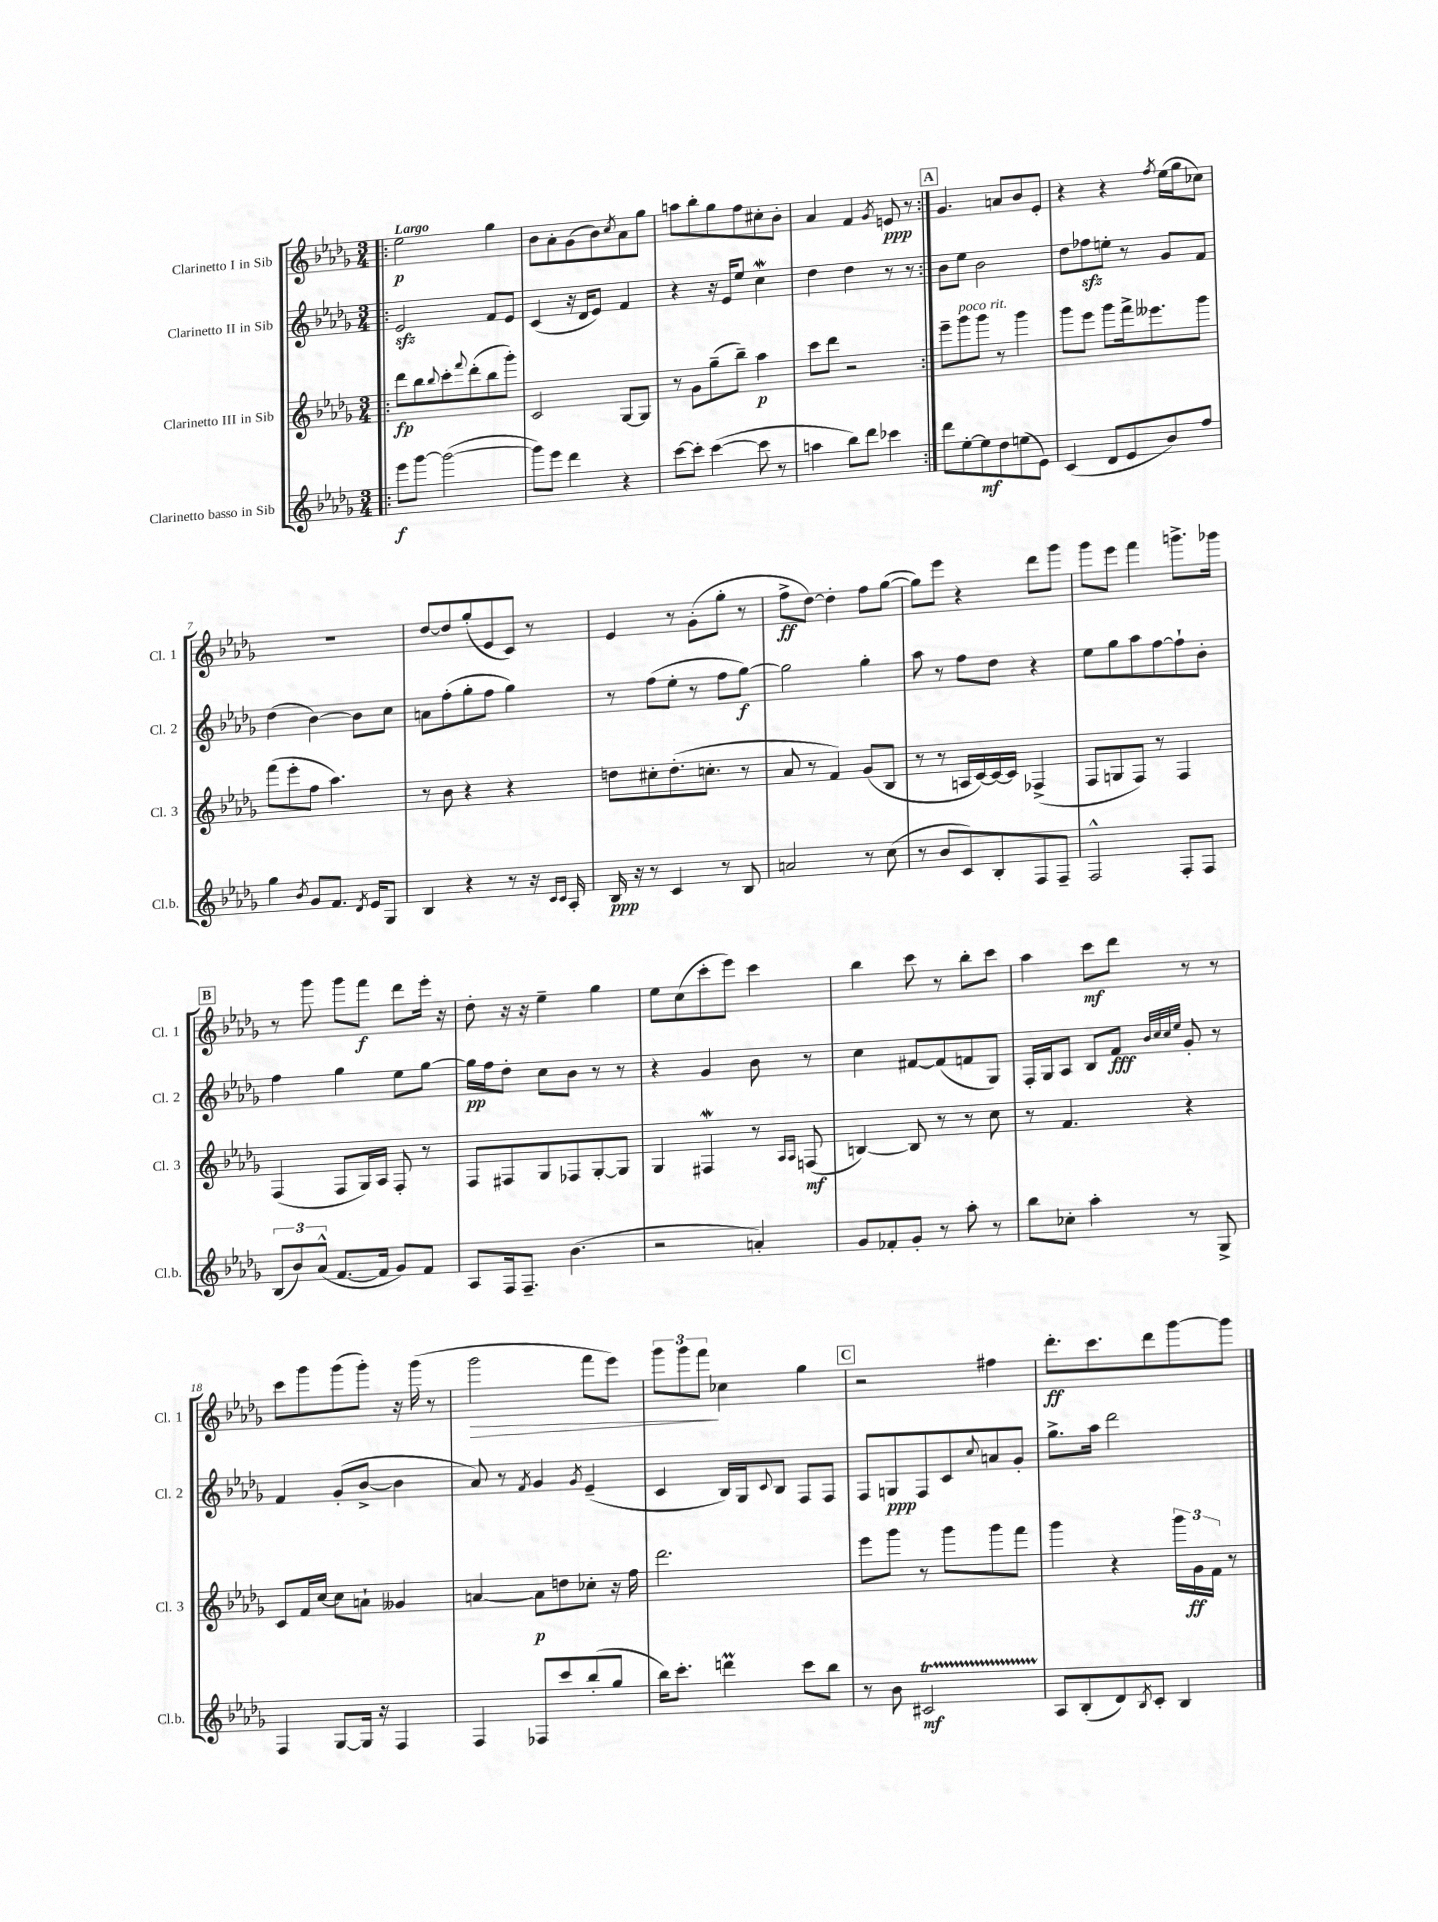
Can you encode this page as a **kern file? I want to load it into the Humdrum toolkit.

**kern	**kern	**kern	**kern
*staff4	*staff3	*staff2	*staff1
*clefG2	*clefG2	*clefG2	*clefG2
*k[b-e-a-d-g-]	*k[b-e-a-d-g-]	*k[b-e-a-d-g-]	*k[b-e-a-d-g-]
*M3/4	*M3/4	*M3/4	*M3/4
=!|:	=!|:	=!|:	=!|:
8eee-\L	8ddd-\L	2e-/	2ee-\
[8ggg-\J	8bb-\	.	.
.	8qqbb-/	.	.
(2ggg-\_	8ccc'\	.	.
.	8qqfff/	.	.
.	(8ddd-'\	.	.
.	8bb-\	8f/L	4gg-\
.	8ggg-'\J)	8e-/J	.
=	=	=	=
8ggg-\]L)	2c/	(4c/	8b-\L
8eee-\J	.	.	8a-'\
4ddd-\	.	16r	(8g-\
.	.	16d-/LK	.
.	.	8e-/J)	8b-\)
.	.	.	8qcc/
4r	[8G-/L	4f/	8a-\
.	8G-/]J	.	8gg-\J
=	=	=	=
[8ccc\L	8r	4r	8aa\L
8ccc'\]J	8g-\L	.	8bb-'\
([4ccc\	(8gg-~\	16r	8gg-\
.	.	16e-/LK	.
.	8bb-~\J)	8ee-/J	8ff\
8ccc\]	4aa-\	4cc\	8cc#'\
8r	.	.	8b-'\J
=	=	=	=
4aa\	8ccc\L	4dd-\	4a-/
.	8ddd-\J	.	.
8bb-\L)	2r	4dd-\	4f/
8ddd-\J	.	.	.
.	.	.	8qg-/
4ccc-\	.	8r	8e/
.	.	8r	8r
=:|!	=:|!	=:|!	=:|!
8ddd-\L	8eee-~\L	8b-\L	4.g-/
[8ee-'\	8ggg-\	8ee-\J	.
8ee-\]	8ggg-\J	2b-\	.
8dd-\	8r	.	8a/L
(8ee\	4ggg-\	.	8b-/
8e-\J)	.	.	8e-'/J
=	=	=	=
(4c/	8ggg-\L	8dd-\L	4r
.	8eee-\J	8ff-\	.
8d-/L	8ggg-\L	8ee'\J	4r
8e-/	16fff^\k	8r	.
.	8.eee--\	.	.
.	.	.	8qff/
8b-/)	.	8g-/L	(16ee-\LL
.	.	.	16gg-\J
8ff/J	8ggg-\J	8f/J	8cc-\J)
=	=	=	=
4gg-\	(8fff\L	(4dd-\	2.r
.	8eee-'\	.	.
8qb-/	.	.	.
8g-/L	8ff\J	[4b-\)	.
8.f/J	4.aa-\)	.	.
.	.	8b-\]L	.
8qd-/	.	.	.
16e-/LK	.	.	.
8G-/J	.	8cc\J	.
=	=	=	=
4B-/	8r	8a\L	[8dd-/L
.	8b-\	(8ff'\	8dd-/]
4r	4r	8gg-'\	(8gg-'/
.	.	8ff\J	8e-/
8r	4r	4gg-\)	8c/J)
16r	.	.	8r
16qqc/LL	.	.	.
16qqc/JJ	.	.	.
16A-'/	.	.	.
=	=	=	=
16B-/	8dd\L	8r	4e-/
16r	.	.	.
8r	8cc#'\	(8ff\L	.
4c/	(8.dd'\	8ee-'\J	8r
.	.	8r	(8g-'\L
.	8.cc'\J	.	.
8r	.	8ff\L	8gg-'\J
8B-/	8r	[8gg-\J)	8r
=	=	=	=
2a/	8a-/	2gg-\]	8ff^\L
.	8r	.	[8dd-\J)
.	4f/)	.	4dd-'\]
8r	(8g-/L	4gg-'\	8ff\L
(8cc\	8B-/J	.	([8gg-\J
=	=	=	=
8r	8r	8aa-\	8gg-\]L)
8b-/L	8r	8r	8eee-\J
8c/)	16A/LL	8ff\L	4r
.	[16c/)	.	.
8B-'/	16c/_	8dd-\J	.
.	16c/]JJ	.	.
8F/	(4F-^/	4r	8ddd-\L
8F~/J	.	.	8ggg-\J
=	=	=	=
2F^^/	8F/L	8ee-\L	8ggg-\L
.	8G/	8gg-\	8eee-\J
.	8F/J)	8aa-\	4fff\
.	8r	[8ff\	.
8F'/L	4F/	8ff`\]	8.ggg^\L
8F/J	.	8b-'\J	.
.	.	.	16ggg-\Jk
=	=	=	=
(12B-/L	(4F/	4ff\	8r
12b-/)	.	.	.
.	.	.	8ggg-\
(12a-^^/J	.	.	.
[8.f/L	8F/L	4gg-\	8ggg-\L
.	16G-/L)	.	8fff\J
16f/]Jk	16A-/JJ	.	.
8g-/L)	8F'/	8ee-\L	8ddd-\L
8f/J	8r	[8gg-\J	16eee-'\Jk
.	.	.	16r
=	=	=	=
8A-/L	8F/L	16gg-\]LL	8dd-'\
.	.	16ff\J	.
16F/k	8F#/	8dd-'\J	16r
8.F~/J	.	.	16r
.	8G-/	8cc\L	4ee-~\
(4.b-\	8F-/	8b-\J	.
.	[8G-'/	8r	4gg-\
.	8G-/]J	8r	.
=	=	=	=
2r	4G-/	4r	8ee-\L
.	.	.	(8cc\
.	4F#/	4g-/	8ccc'\
.	.	.	8eee-\J)
4a'/)	8r	8b-\	4ccc\
.	16qqA-/LL	.	.
.	16qqA-/JJ	.	.
.	(8F/	8r	.
=	=	=	=
8g-/L	[4B/)	4cc\	4bb-\
8f-'/	.	.	.
8g-'/J	8B/]	[8f#/L	8ccc\
8r	8r	(8f#/]	8r
8aa-'\	8r	8f/	8bb-'\L
8r	8cc\	8G-/J)	8ccc\J
=	=	=	=
8bb-\L	8r	16F'/LL	4aa-\
.	.	16G-/J	.
8cc-'\J	4.f/	8A-/J	.
4aa-'\	.	8B-/L	8ccc\L
.	.	8f/J	8ddd-\J
.	.	32qqb-/LLL	.
.	.	32qqcc/	.
.	.	32qqcc/	.
.	.	32qqee-/JJJ	.
8r	4r	8g-'/	8r
8G-^/	.	8r	8r
=	=	=	=
4F/	8c/L	4f/	8ccc\L
.	16f/L	.	8ggg-\
.	[16cc/JJ	.	.
[8G-/L	8cc\]L	(8g-'/L	(8ggg-\
16G-/]Jk	8a`\J	[8b-^/J	8ggg-'\J)
16r	.	.	.
4F/	4g--/	4b-\]	16r
.	.	.	(16ggg-\
.	.	.	8r
=	=	=	=
4F/	[4a/	8a-/)	2ggg-\
.	.	8r	.
.	.	8qf/	.
8F-/L	8a\]L	4g-/	.
8ccc/	8dd\	.	.
.	.	8qg-/	.
(8bb-'/	8cc-'\J	(4e-~/	8fff\L
8gg-/J	16r	.	8eee-\J)
.	16ff\	.	.
=	=	=	=
16bb-\LK)	2.ddd-\	4c/	12ggg-\L
8.ccc'\J	.	.	.
.	.	.	12ggg-\
.	.	.	12fff\J
4ddd\	.	16B-/LL)	4cc-\
.	.	16G-/J	.
.	.	8qqc/	.
.	.	8B-/J	.
8ccc\L	.	8F/L	4gg-\
8bb-\J	.	8F/J	.
=	=	=	=
8r	8eee-\L	8F/L	2r
8b-\	8ggg-\J	8G/	.
2c#/	8r	8F/	.
.	8ggg-\L	8c/	.
.	.	8qqcc/	.
.	8ggg-\	8a/	4ff#\
.	8fff\J	8g-'/J	.
=	=	=	=
8A-/L	4ggg-\	8.gg-^\L	8.ddd-'\L
(8B-'/	.	.	.
.	.	16aa-\Jk	8.ccc\
8d-/)	4r	2ddd-\	.
8qB-/	.	.	.
8c'/J	.	.	8ddd-\
4B-/	24ggg-\LL	.	[8ggg-\
.	24g-\	.	.
.	24f\JJ	.	.
.	8r	.	8ggg-\]J
==	==	==	==
*-	*-	*-	*-
